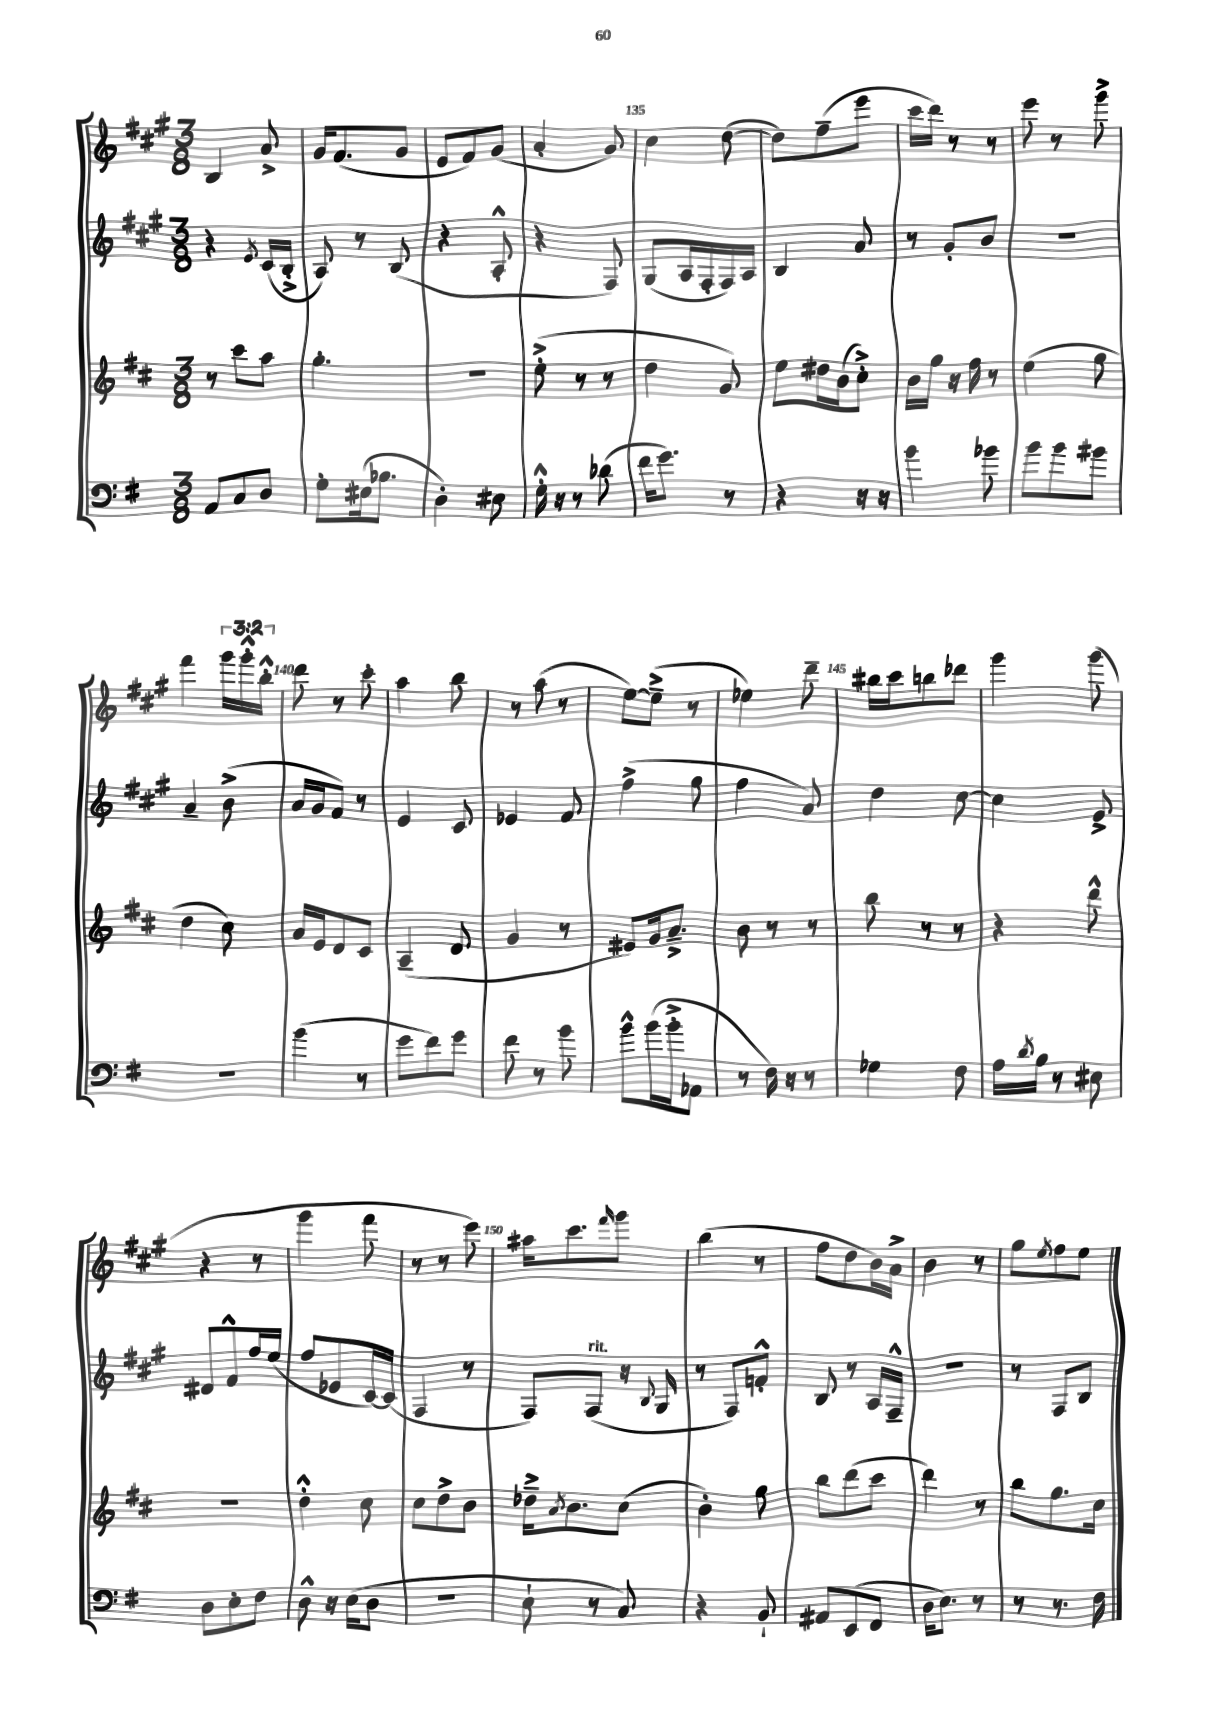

**kern	**kern	**kern	**kern
*staff4	*staff3	*staff2	*staff1
*clefF4	*clefG2	*clefG2	*clefG2
*k[f#]	*k[f#c#]	*k[f#c#g#]	*k[f#c#g#]
*M3/8	*M3/8	*M3/8	*M3/8
8AA	8r	4r	4B
8C	8ccc#	.	.
.	.	8qe	.
8D	8aa	(16c#	8a^
.	.	16B'^	.
=	=	=	=
8G'	4.gg'	8A)	16g#
.	.	.	(8.f#
(16E#	.	8r	.
8.B-	.	.	.
.	.	(8B	8g#
=	=	=	=
4D')	4.r	4r	8e
.	.	.	8f#)
8E#	.	8A'^^	(8g#
=	=	=	=
16G'^^	(8ee'^	4r	4a'
16r	.	.	.
8r	8r	.	.
(8d-	8r	8F#)	8g#)
=	=	=	=
16f#	4dd	(8G#	4cc#
8.g)	.	.	.
.	.	16A	.
.	.	16F#'	.
8r	8g)	16F#)	([8dd
.	.	16A	.
=	=	=	=
4r	8ee	4B	8dd])
.	16dd#	.	(8ff#~
.	(16b	.	.
16r	8cc#'^)	8a	8eee
16r	.	.	.
=	=	=	=
4b	16b	8r	16ccc#
.	16gg	.	16ddd)
.	16r	8g#'	8r
.	16ff#	.	.
8b-	8r	8b	8r
=	=	=	=
8b	(4ee	4.r	8eee
8b	.	.	8r
8b#	8gg	.	8ggg#^
=	=	=	=
4.r	4dd	4a~	4fff#
.	8cc#)	(8b^	24ggg#
.	.	.	24ggg#'^^
.	.	.	24bb'^^
=	=	=	=
(4b	16a	16a	8ddd
.	16e	16g#	.
.	8d	8f#)	8r
8r	8c#	8r	8ccc#'
=	=	=	=
8g	(4A~	4e	4aa
8f#)	.	.	.
8g	8d	8c#	8bb
=	=	=	=
8f#	4g	4e-	8r
8r	.	.	(8aa
8b	8r	8f#	8r
=	=	=	=
8b^^	8e#)	(4ff#^	[8ee)
(16b	16g	.	(8ee~^]
16b'^	8.a~^	.	.
8AA-	.	8gg#	8r
=	=	=	=
8r	8b	4ff#	4ee-)
16F#)	8r	.	.
16r	.	.	.
8r	8r	8a)	8ddd~
=	=	=	=
4G-	8bb	4dd	16bb#
.	.	.	16ccc#
.	8r	.	8bb
8F#	8r	[8cc#	8ddd-
=	=	=	=
16A	4r	4cc#]	4ggg#
8qd	.	.	.
16B	.	.	.
8r	.	.	.
8E#	8ddd^^	8e^	(8ggg#
=	=	=	=
8D	4.r	8d#	4r
8E'	.	8f#^^	.
8F#	.	16ff#	8r
.	.	(16ee	.
=	=	=	=
8D^^	4dd'^^	8ff#	4ggg#
16r	.	8e-	.
(16E	.	.	.
8D	8cc#	[16c#)	8fff#
.	.	(16c#]	.
=	=	=	=
4.r	8cc#	4F#	8r
.	8dd^	.	8r
.	8b	8r	8eee)
=	=	=	=
8E`	16dd-~^	8F#)	16aa#
.	8qa	.	.
.	8.b	.	8.ccc#
8r	.	(8F#	.
.	.	.	16qqfff#
8C)	(8cc#	16r	8ggg#
.	.	8qqB	.
.	.	16G#	.
=	=	=	=
4r	4b')	8r	(4bb
.	.	8F#)	.
8BB`	8gg	8f'^^	8r
=	=	=	=
8AA#	8bb	8B	8ff#
(8EE	(8ddd	8r	8dd
8FF#	8ccc#	16A	16b)
.	.	16F#~^^	16a^
=	=	=	=
16D	4ddd)	4.r	4b
8.E)	.	.	.
8r	8r	.	8r
=	=	=	=
8r	8bb	8r	8gg#
.	.	.	8qee
8.r	8.gg	8F#	8ff#
.	.	8B	8ee
16F#	16cc#	.	.
==	==	==	==
*-	*-	*-	*-
